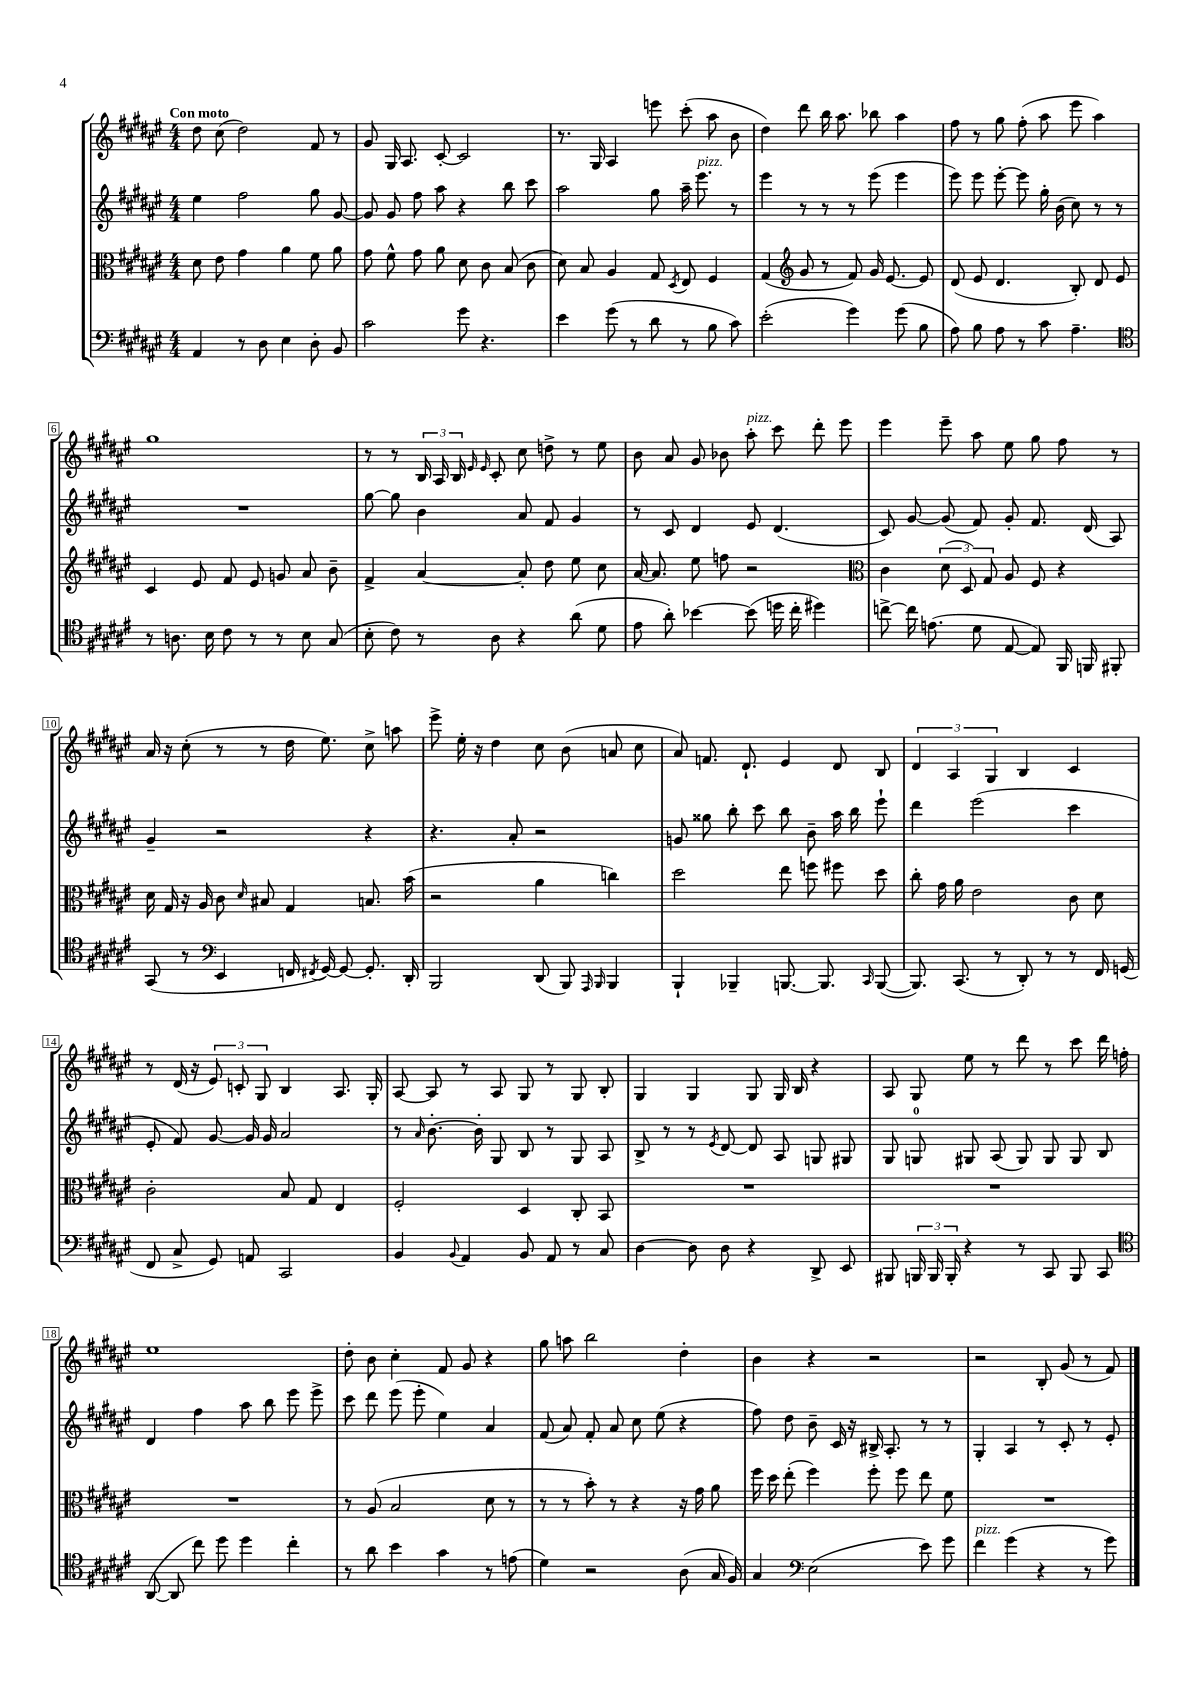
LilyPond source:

<<
\new StaffGroup <<
\new Staff = "s0" {
    \clef treble \key fis \major \numericTimeSignature \time 4/4 \tempo "Con moto"
    \autoBeamOff dis''8 cis''8( dis''2) fis'8 r8 |
    gis'8 gis16 ais8. cis'8~-. cis'2 |
    r8. gis16 ais4 e'''8 cis'''8-.( ais''8 b'8 |
    dis''4) dis'''8 b''16 ais''8. bes''8 ais''4 |
    fis''8 r8 gis''8 fis''8-.( ais''8 eis'''8 ais''4) |
    gis''1 |
    r8 r8 \tuplet 3/2 { b16 ais16 b16 } \grace { eis'16 eis'16 } cis'8-. cis''8 d''8-> r8 eis''8 |
    b'8 ais'8 gis'8 bes'8 ais''8-.^\markup { \italic "pizz." } cis'''8 dis'''8-. eis'''8 |
    eis'''4 eis'''8-- ais''8 eis''8 gis''8 fis''8 r8 |
    ais'16 r16 cis''8-.( r8 r8 dis''16 eis''8.) cis''8-> a''8 |
    eis'''8-> eis''16-. r16 dis''4 cis''8 b'8( a'8 cis''8 |
    ais'8) f'8. dis'8.-! eis'4 dis'8 b8 |
    \tuplet 3/2 { dis'4 ais4 gis4 } b4 cis'4 |
    r8 dis'16( r16 \tuplet 3/2 { eis'8) c'8-. gis8 } b4 ais8. gis16-. |
    ais8~ ais8 r8 ais8 gis8 r8 gis8 b8-. |
    gis4 gis4 gis8 gis16 b16 r4 |
    ais8 gis8 eis''8 r8 dis'''8 r8 cis'''8 dis'''16 f''16-. |
    eis''1 |
    dis''8-. b'8 cis''4-. fis'8 gis'8 r4 |
    gis''8 a''8 b''2 dis''4-. |
    b'4 r4 r2 |
    r2 b8-. gis'8( r8 fis'8) \bar "|." |
}
\new Staff = "s1" {
    \clef treble \key fis \major \numericTimeSignature \time 4/4
    \autoBeamOff eis''4 fis''2 gis''8 gis'8~ |
    gis'8 gis'8 fis''8 ais''8 r4 b''8 cis'''8 |
    ais''2 gis''8 ais''16-- eis'''8.^\markup { \italic "pizz." } r8 |
    eis'''4 r8 r8 r8 eis'''8( eis'''4 |
    eis'''8) eis'''8 eis'''8~-. eis'''8 gis''16-. b'16( cis''8) r8 r8 |
    R1 |
    gis''8~ gis''8 b'4 ais'8 fis'8 gis'4 |
    r8 cis'8 dis'4 eis'8 dis'4.( |
    cis'8) gis'8~ gis'8( fis'8) gis'8-. fis'8. dis'16( ais8) |
    gis'4-- r2 r4 |
    r4. ais'8-. r2 |
    g'8 gisis''8 b''8-. cis'''8 b''8 b'8-- ais''16 b''16 eis'''8-! |
    dis'''4 eis'''2( cis'''4 |
    eis'8-. fis'8) gis'8~ gis'16 gis'16 ais'2 |
    r8 \grace { ais'16 } b'8.~-. b'16-. gis8 b8 r8 gis8 ais8 |
    b8-> r8 r8 \acciaccatura { eis'8 } dis'8~ dis'8 ais8 g8 gis8 |
    gis8 g8-0 gis8 ais8( gis8) gis8 gis8 b8 |
    dis'4 fis''4 ais''8 b''8 eis'''8 eis'''8-> |
    cis'''8 dis'''8 eis'''8( eis'''8-. eis''4) ais'4 |
    fis'8( ais'8) fis'8-. ais'8 cis''8 eis''8( r4 |
    fis''8) dis''8 b'8-- cis'16 r16 bis16-> ais8.-. r8 r8 |
    gis4-. ais4 r8 cis'8-. r8 eis'8-. \bar "|." |
}
\new Staff = "s2" {
    \clef alto \key fis \major \numericTimeSignature \time 4/4
    \autoBeamOff dis'8 eis'8 gis'4 ais'4 fis'8 ais'8 |
    gis'8 fis'8-^ gis'8 ais'8 dis'8 cis'8 b8( cis'8 |
    dis'8) b8 ais4 gis8 \acciaccatura { dis8 } eis8 fis4 |
    gis4( \clef treble gis'8 r8 fis'8) gis'16 eis'8.~ eis'8 |
    dis'8( eis'8 dis'4. b8-.) dis'8 eis'8 |
    cis'4 eis'8 fis'8 eis'8 g'8 ais'8 b'8-- |
    fis'4-> ais'4~ ais'8-. dis''8 eis''8 cis''8 |
    ais'16~ ais'8. eis''8 f''8 r2 |
    \clef alto cis'4 \tuplet 3/2 { dis'8( dis8) gis8 } ais8 fis8 r4 |
    dis'16 gis16 r16 ais16 cis'8 \grace { dis'16 } bis8 gis4 b8. b'16( |
    r2 ais'4 c''4) |
    dis''2 eis''8 f''8 fis''8 dis''8 |
    cis''8-. gis'16 ais'16 eis'2 cis'8 dis'8 |
    cis'2-. b8 gis8 eis4 |
    fis2-. dis4 cis8-. b,8 |
    R1 |
    R1 |
    R1 |
    r8 ais8( b2 dis'8 r8 |
    r8 r8 b'8-.) r8 r4 r16 gis'16 ais'8 |
    fis''16 dis''16 eis''8-.( fis''4) fis''8-. fis''8 eis''8 fis'8 |
    R1 \bar "|." |
}
\new Staff = "s3" {
    \clef bass \key fis \major \numericTimeSignature \time 4/4
    \autoBeamOff ais,4 r8 dis8 eis4 dis8-. b,8 |
    cis'2 gis'8 r4. |
    eis'4 gis'8( r8 dis'8 r8 b8 cis'8) |
    eis'2-.( gis'4) gis'8( b8 |
    ais8) b8 ais8 r8 cis'8 ais4.-- |
    \clef tenor r8 a8. b16 cis'8 r8 r8 b8 gis8( |
    b8-. cis'8) r8 ais8 r4 ais'8( dis'8 |
    eis'8 ais'8-.) bes'4~ bes'8( d''16 cis''16-. dis''4) |
    c''8~-> c''16 e'8.( dis'8 eis8~ eis8) fis,16 f,16 fis,8-. |
    gis,8( r8 \clef bass eis,4 f,16 \acciaccatura { fis,8 } gis,16~) gis,8~ gis,8.-. dis,16-. |
    b,,2 dis,8( b,,8) \grace { ais,,16 b,,16 } b,,4 |
    b,,4-! bes,,4-- b,,8.~ b,,8. \grace { cis,16 } b,,8~( |
    b,,8.) cis,8.( r8 dis,8-.) r8 r8 fis,16 g,16( |
    fis,8 cis8-> gis,8) a,8 cis,2 |
    b,4 \appoggiatura { b,8 } ais,4 b,8 ais,8 r8 cis8 |
    dis4~ dis8 dis8 r4 dis,8-> eis,8 |
    bis,,8 \tuplet 3/2 { b,,16 b,,16 b,,16-. } r4 r8 cis,8 b,,8 cis,8 |
    \clef tenor ais,8~( ais,8 cis''8) dis''8 dis''4 cis''4-. |
    r8 ais'8 b'4 gis'4 r8 e'8( |
    dis'4) r2 ais8( gis16 fis16) |
    gis4 \clef bass eis2( eis'8) gis'8 |
    fis'4^\markup { \italic "pizz." } gis'4( r4 r8 gis'8) \bar "|." |
}
>>
>>
\layout { \context { \Score \override BarNumber.stencil = #(make-stencil-boxer 0.1 0.3 ly:text-interface::print) } }
